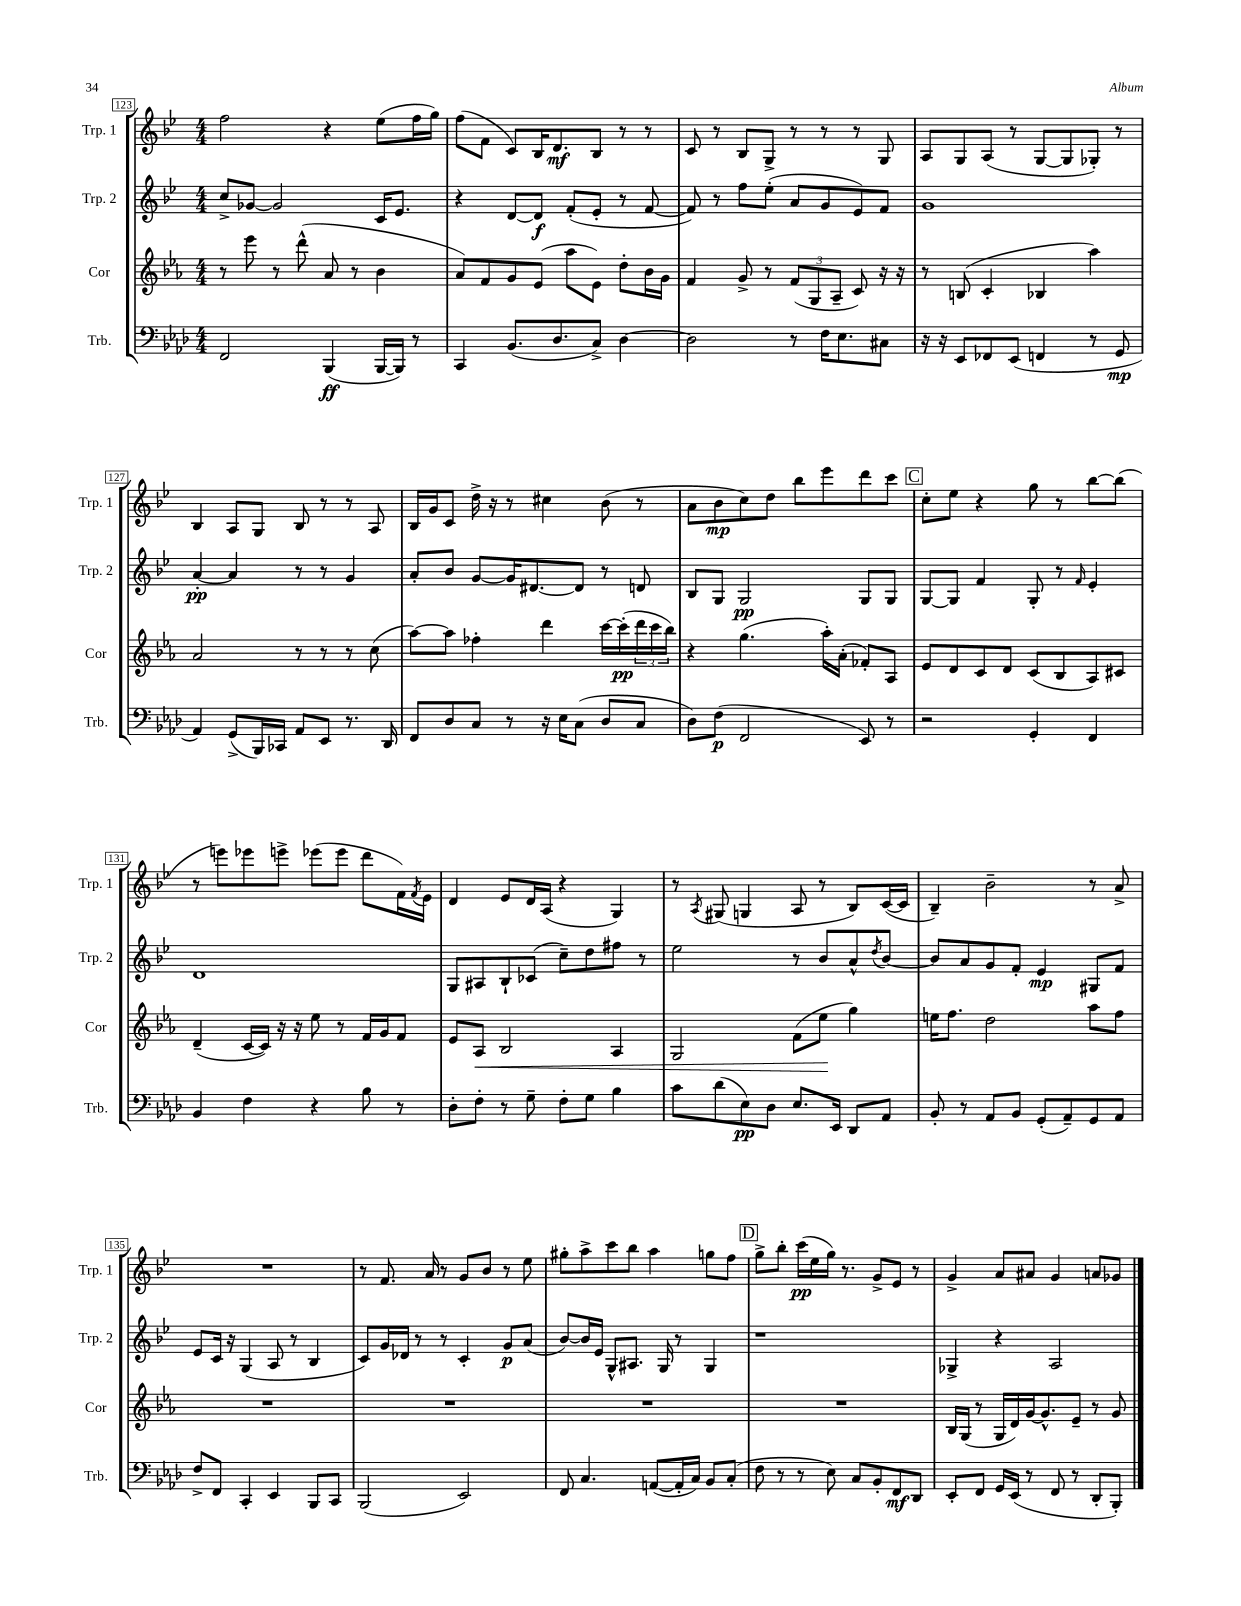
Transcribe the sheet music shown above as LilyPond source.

<<
\new StaffGroup <<
\new Staff = "s0" \with { instrumentName = "Trp. 1" shortInstrumentName = "Trp. 1" } {
    \clef treble \key bes \major \numericTimeSignature \time 4/4
    f''2 r4 ees''8( f''16 g''16) |
    f''8( f'8 c'8) bes16 d'8.\mf bes8 r8 r8 |
    c'8 r8 bes8 g8-> r8 r8 r8 g8 |
    a8 g8 a8( r8 g8~ g8 ges8-.) r8 |
    bes4 a8 g8 bes8 r8 r8 a8 |
    bes16 g'16 c'8 d''16-> r16 r8 cis''4 bes'8( r8 |
    a'8 bes'8\mp c''8) d''8 bes''8 ees'''8 d'''8 c'''8 |
    \mark \markup { \box "C" } c''8-. ees''8 r4 g''8 r8 bes''8~ bes''8( |
    r8 e'''8) ees'''8 e'''8-> ees'''8( ees'''8 d'''8 f'16) \acciaccatura { f'8 } ees'16 |
    d'4 ees'8 d'16 a16( r4 g4) |
    r8 \acciaccatura { a8 } gis8( g4 a8 r8 bes8) c'16~( c'16 |
    bes4--) bes'2-- r8 a'8-> |
    R1 |
    r8 f'8. a'16 r8 g'8 bes'8 r8 ees''8 |
    gis''8-. a''8-> c'''8 bes''8 a''4 g''8 f''8 |
    \mark \markup { \box "D" } g''8-> bes''8-. c'''16\pp( ees''16 g''16) r8. g'8-> ees'8 r8 |
    g'4-> a'8 ais'8 g'4 a'8 ges'8 \bar "|." |
}
\new Staff = "s1" \with { instrumentName = "Trp. 2" shortInstrumentName = "Trp. 2" } {
    \clef treble \key bes \major \numericTimeSignature \time 4/4
    c''8-> ges'8~ ges'2 c'16 ees'8. |
    r4 d'8~ d'8\f f'8-.( ees'8-. r8 f'8~ |
    f'8) r8 f''8 ees''8-.( a'8 g'8 ees'8) f'8 |
    g'1 |
    a'4~-.\pp a'4 r8 r8 g'4 |
    a'8-. bes'8 g'8~ g'16 dis'8.~ dis'8 r8 d'8 |
    bes8 g8 g2\pp g8 g8 |
    \mark \markup { \box "C" } g8~ g8 f'4 g8-. r8 \grace { f'16 } ees'4-. |
    d'1 |
    g8 ais8 bes8-! ces'8( c''8--) d''8 fis''8 r8 |
    ees''2 r8 bes'8 a'8-^ \acciaccatura { d''8 } bes'8~ |
    bes'8 a'8 g'8 f'8-. ees'4\mp gis8 f'8 |
    ees'8 c'16 r16 g4( a8 r8 bes4 |
    c'8) g'16 des'16 r8 r8 c'4-. g'8\p a'8( |
    bes'8~) bes'16 ees'16 g8-^ ais8. g16 r8 g4 |
    \mark \markup { \box "D" } r1 |
    ges4-> r4 a2 \bar "|." |
}
\new Staff = "s2" \with { instrumentName = "Cor" shortInstrumentName = "Cor" } {
    \clef treble \key ees \major \numericTimeSignature \time 4/4
    r8 ees'''8 r8 d'''8-^( aes'8 r8 bes'4 |
    aes'8) f'8 g'8 ees'8( aes''8 ees'8) d''8-. bes'16 g'16 |
    f'4 g'8-> r8 \tuplet 3/2 { f'8( g8 aes8-- } c'8) r16 r16 |
    r8 b8( c'4-. bes4 aes''4) |
    aes'2 r8 r8 r8 c''8( |
    aes''8~) aes''8 fes''4-. d'''4 c'''16~ c'''16-.\pp( \tuplet 3/2 { d'''16 c'''16 bes''16) } |
    r4 g''4.( aes''16-.) aes'16-.( fes'8-.) aes8 |
    \mark \markup { \box "C" } ees'8 d'8 c'8 d'8 c'8( bes8 aes8) cis'8 |
    d'4--( c'16~ c'16) r16 r16 ees''8 r8 f'16 g'16 f'8 |
    ees'8 aes8\< bes2 aes4 |
    g2 f'8( ees''8\! g''4) |
    e''16 f''8. d''2 aes''8 f''8 |
    R1 |
    R1 |
    R1 |
    \mark \markup { \box "D" } R1 |
    bes16 g16( r8 g16 d'16) g'16~ g'8.-^ ees'8-- r8 g'8 \bar "|." |
}
\new Staff = "s3" \with { instrumentName = "Trb." shortInstrumentName = "Trb." } {
    \clef bass \key aes \major \numericTimeSignature \time 4/4
    f,2 bes,,4\ff( bes,,16~ bes,,16) r8 |
    c,4 bes,8.( des8. c8->) des4~ |
    des2 r8 f16 ees8. cis8 |
    r16 r16 ees,8 fes,8 ees,8( f,4 r8 g,8\mp |
    aes,4) g,8->( bes,,16) ces,16 aes,8 ees,8 r8. des,16 |
    f,8 des8 c8 r8 r16 ees16 c8( des8 c8 |
    des8) f8\p( f,2 ees,8) r8 |
    \mark \markup { \box "C" } r2 g,4-. f,4 |
    bes,4 f4 r4 bes8 r8 |
    des8-. f8-. r8 g8-- f8-. g8 bes4 |
    c'8 des'8( ees8\pp) des8 ees8. ees,16 des,8 aes,8 |
    bes,8-. r8 aes,8 bes,8 g,8-.( aes,8--) g,8 aes,8 |
    f8-> f,8 c,4-. ees,4 bes,,8 c,8 |
    bes,,2( ees,2) |
    f,8 c4. a,8~( a,16-. c16) bes,8 c8-.( |
    \mark \markup { \box "D" } f8 r8 r8 ees8) c8 bes,8-. f,8\mf des,8 |
    ees,8-. f,8 g,16 ees,16( r8 f,8 r8 des,8-. bes,,8-.) \bar "|." |
}
>>
>>
\layout { \context { \Score currentBarNumber = #123 \override BarNumber.stencil = #(make-stencil-boxer 0.1 0.3 ly:text-interface::print) } }
